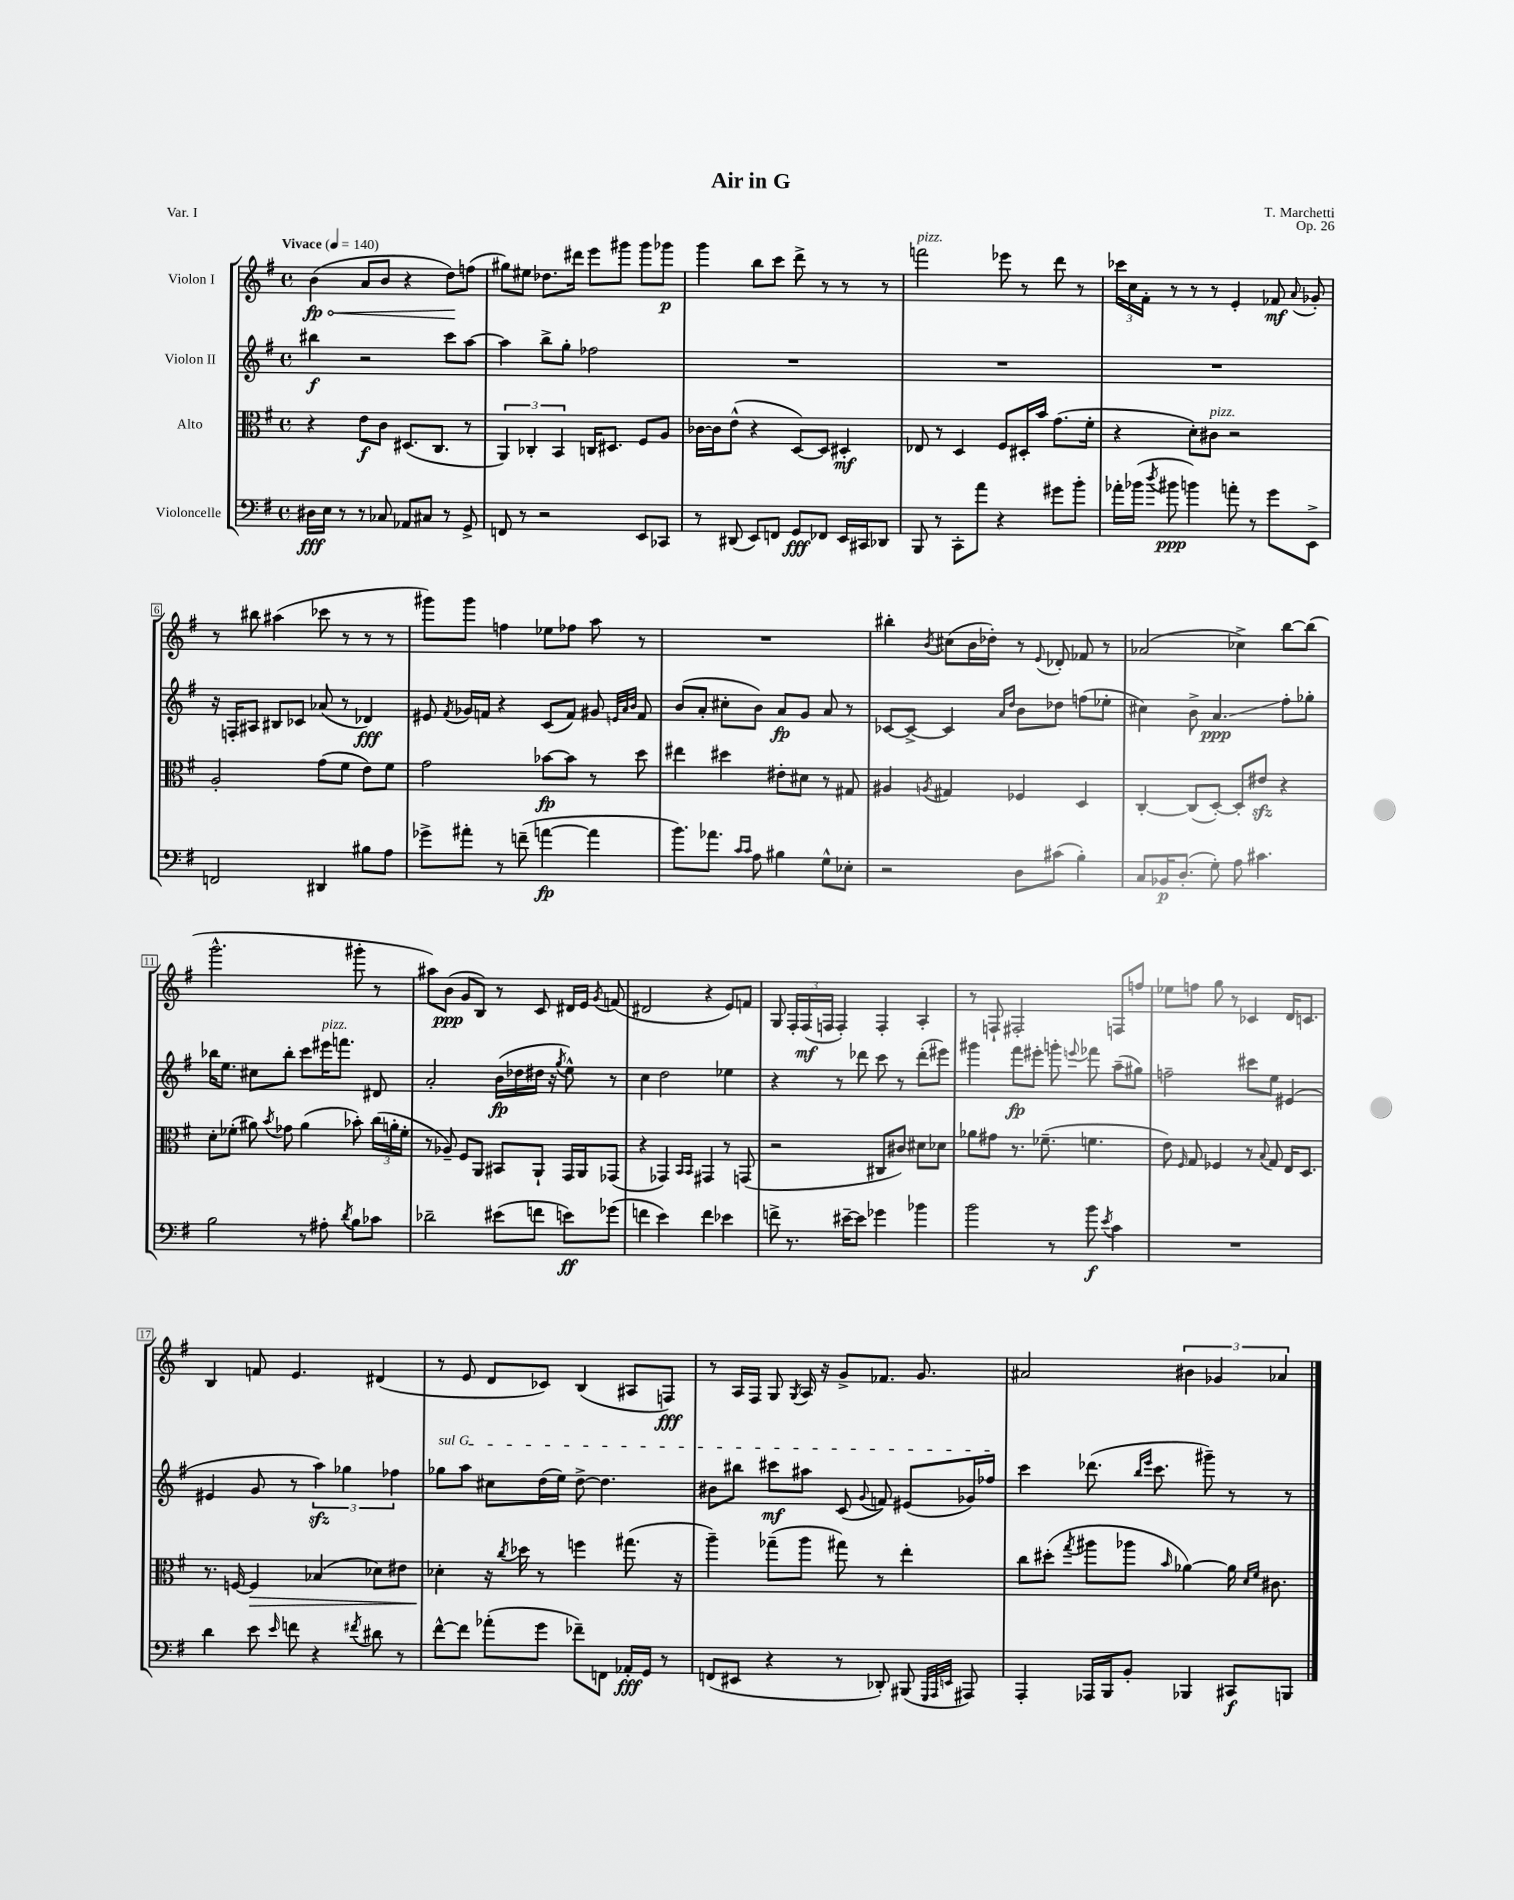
\header { title = "Air in G" composer = "T. Marchetti" opus = "Op. 26" piece = "Var. I" }
<<
\new StaffGroup <<
\new Staff = "s0" \with { instrumentName = "Violon I" } {
    \clef treble \key g \major \defaultTimeSignature \time 4/4 \tempo "Vivace" 4 = 140
    \autoBeamOff \once \override Hairpin.circled-tip = ##t b'4\fp\<( a'8[ b'8] r4 d''8[\!) f''8]( |
    gis''8[) eis''8] des''8.[ dis'''16] e'''8[ gis'''8] gis'''8[ ges'''8]\p |
    g'''4 b''8[ c'''8] d'''8-> r8 r8 r8 |
    f'''2^\markup { \italic "pizz." } ees'''8 r8 d'''8 r8 |
    \tuplet 3/2 { ces'''16[ c''16 fis'16]-. } r8 r8 r8 e'4-. fes'8\mf \appoggiatura { a'8 } ges'8-. |
    r8 bis''8 ais''4( ces'''8 r8 r8 r8 |
    gis'''8[) gis'''8] f''4 ees''8[ fes''8] a''8 r8 |
    R1 |
    bis''4-. \acciaccatura { b'8 } cis''8[( b'16 des''16]-.) r8 \appoggiatura { e'8 } des'8-. fes'8 r8 |
    aes'2( ces''4->) b''8[~ b''8]( |
    g'''2.-^ gis'''8-. r8 |
    ais''8[) b'8]\ppp( g'8[ b8]) r8 c'8 dis'16[ e'16] \acciaccatura { g'8 } f'8( |
    dis'2 r4 e'8[) f'8] |
    g8 \tuplet 3/2 { fis16[-. fis16\mf( f16] } f4-.) f4-. a4-. |
    r8 f8-! fis2-. f8[ f''8] |
    ees''8[ f''8] g''8 r8 ces'4 d'16[ c'8.] |
    b4 f'8 e'4. dis'4( |
    r8 e'8 d'8[ ces'8]) b4( ais8[ f8]\fff) |
    r8 a16[ fis16] g8 \acciaccatura { g8 } a16 r16 g'8[-> fes'8.] g'8. |
    ais'2 \tuplet 3/2 { bis'4 ges'4 aes'4 } \bar "|." |
}
\new Staff = "s1" \with { instrumentName = "Violon II" } {
    \clef treble \key g \major \defaultTimeSignature \time 4/4
    \autoBeamOff bis''4\f r2 c'''8[ a''8]~ |
    a''4 b''8[-> g''8]-. fes''2 |
    R1 |
    R1 |
    R1 |
    r16 f16[-. ais8] bis8[ ces'8] aes'8( r8 des'4\fff) |
    eis'8 \acciaccatura { fis'8 } ges'16[ f'16] r4 c'8[( f'8]) gis'8 \grace { e'32[ a'32 b'32] } f'8 |
    b'8[( a'8]-. cis''8[-. b'8]) a'8[\fp g'8] a'8 r8 |
    ces'8[~ ces'8]~-> ces'4 \grace { a'16[ d''16] } b'8[ des''8] f''8[( ees''8]-. |
    cis''4) b'8-> a'4.\glissando\ppp fis''8[-. ges''8]-. |
    bes''16[ e''8.] cis''8[ bes''8]-. c'''8[ eis'''16^\markup { \italic "pizz." } f'''8.] dis'8 |
    a'2-. b'16[\fp( des''16 dis''16] r16 \acciaccatura { g''8 } e''8-^) r8 |
    c''4 d''2 ees''4 |
    r4 r8 des'''8 c'''8 r8 des'''8[-.( eis'''8]) |
    gis'''4 fis'''8[\fp eis'''8]-. g'''8-. \appoggiatura { e'''8 } fes'''8 a''8[--( gis''8]) |
    f''2-- cis'''8[ e''8] eis'4( |
    eis'4 g'8 r8 \tuplet 3/2 { a''4\sfz) ges''4 fes''4 } |
    \once \override TextSpanner.bound-details.left.text = \markup { \italic "sul G" } ges''8[\startTextSpan a''8] cis''8[ d''16( e''16]) d''8~-> d''4. |
    bis'8[ bis''8] cis'''8[\mf ais''8] c'8( \appoggiatura { g'8 } f'8) eis'8[( ges'16) fes''16]\stopTextSpan |
    c'''4 des'''8.( \grace { b''16[ e'''16] } c'''8. gis'''8--) r8 r8 \bar "|." |
}
\new Staff = "s2" \with { instrumentName = "Alto" } {
    \clef alto \key g \major \defaultTimeSignature \time 4/4
    \autoBeamOff r4 e'8[\f c'8] dis8.[( c8.] r8 |
    \tuplet 3/2 { a,4) ces4-. b,4 } c16[ dis8.] fis8[ a8] |
    ces'16[~ ces'16 e'8]-^( r4 d8[~) d8] dis4-.\mf |
    ees8 r8 d4 fis8[ dis16-. b'16] g'8.[( fis'16]-. |
    r4 d'8[-.) cis'8]^\markup { \italic "pizz." } r2 |
    a2-. g'8[( fis'8] e'8[) fis'8] |
    g'2 bes'8[~\fp bes'8] r8 d''8 |
    eis''4 dis''4 eis'8[-. dis'8] r8 gis8 |
    ais4 \acciaccatura { a8 } gis4 fes4 d4 |
    c4~-. c8[( d8]~-.) d8[-. eis'8]\sfz r4 |
    d'8[-. fes'8]-.( ais'8) \acciaccatura { b'8 } ges'8 ais'4( bes'8-.) \tuplet 3/2 { c''16[( a'16-. fes'16]-. } |
    r8 aes8--) fis8[ a,8] bis,8[ a,8]-! g,16[ a,16 ges,8]( |
    r4 ges,4) \grace { b,16[ b,16] } gis,4 r8 g,8( |
    r2 cis8[ cis'8]) dis'8[ des'8] |
    aes'8[ gis'8] r8. fes'8.--( f'4. |
    e'8) \grace { fis16 } g8 fes4 r8 \appoggiatura { b8 } g8 e16[ d8.] |
    r8. f16~ f4\> bes4( des'8[) eis'8] |
    des'4-.\! r16 \acciaccatura { c''8 } des''16 r8 f''4 gis''8.( r16 |
    a''4--) ges''8[--( a''8] gis''8) r8 e''4-. |
    c''8[ dis''8]-.( \acciaccatura { g''8 } ais''8[ aes''8] \grace { b'16 } aes'4~) aes'16 \grace { d'16[ fis'16] } cis'8. \bar "|." |
}
\new Staff = "s3" \with { instrumentName = "Violoncelle" } {
    \clef bass \key g \major \defaultTimeSignature \time 4/4
    \autoBeamOff dis16[\fff e16] r8 r8 ces8 aes,8[ cis8] r8 g,8-> |
    f,8 r8 r2 e,8[ ces,8] |
    r8 dis,8( e,8[) f,8] g,8[\fff fes,8] e,16[ cis,16 des,8] |
    b,,8 r8 c,8[-. a'8] r4 gis'8[ b'8]-. |
    aes'16[-. bes'16]( \acciaccatura { d''8 } bis'8\ppp b'4) a'8-. r8 g'8[ e,8]-> |
    f,2 dis,4 bis8[ a8] |
    ges'8[-> ais'8]-. r8 f'8--( a'4~\fp a'4 |
    b'8.[) aes'8.] \grace { c'16[ c'16] } a8 bis4 g8[-^ ees8]-. |
    r2 d8[ cis'8]( b4-.) |
    c8[ bes,16\p d8.]-.( g8-.) a8 cis'4. |
    b2 r8 ais8-. \acciaccatura { d'8 } b8[ ces'8] |
    des'2-- eis'8[( f'8] e'8[\ff) ges'8]( |
    f'4 e'4) f'4 ees'4 |
    f'8-> r8. eis'16[~-- eis'8] ges'4 bes'4 |
    b'2 r8 b'8\f \acciaccatura { e'8 } c'4 |
    R1 |
    d'4 e'8 \grace { e'16 } f'8 r4 \acciaccatura { fis'8 } dis'8 r8 |
    fis'8[~-^ fis'8] aes'8[-.( g'8] fes'8[--) f,8] aes,16[-.\fff g,16] r8 |
    f,8[( eis,8] r4 r8 des,8-.) bis,,8( \grace { g,,32[ a,,32 e,32] } ais,,8) |
    a,,4-. aes,,16[ b,,16 b,8]-. bes,,4 cis,8[\f b,,8] \bar "|." |
}
>>
>>
\layout { \context { \Score \override BarNumber.stencil = #(make-stencil-boxer 0.1 0.3 ly:text-interface::print) } }
